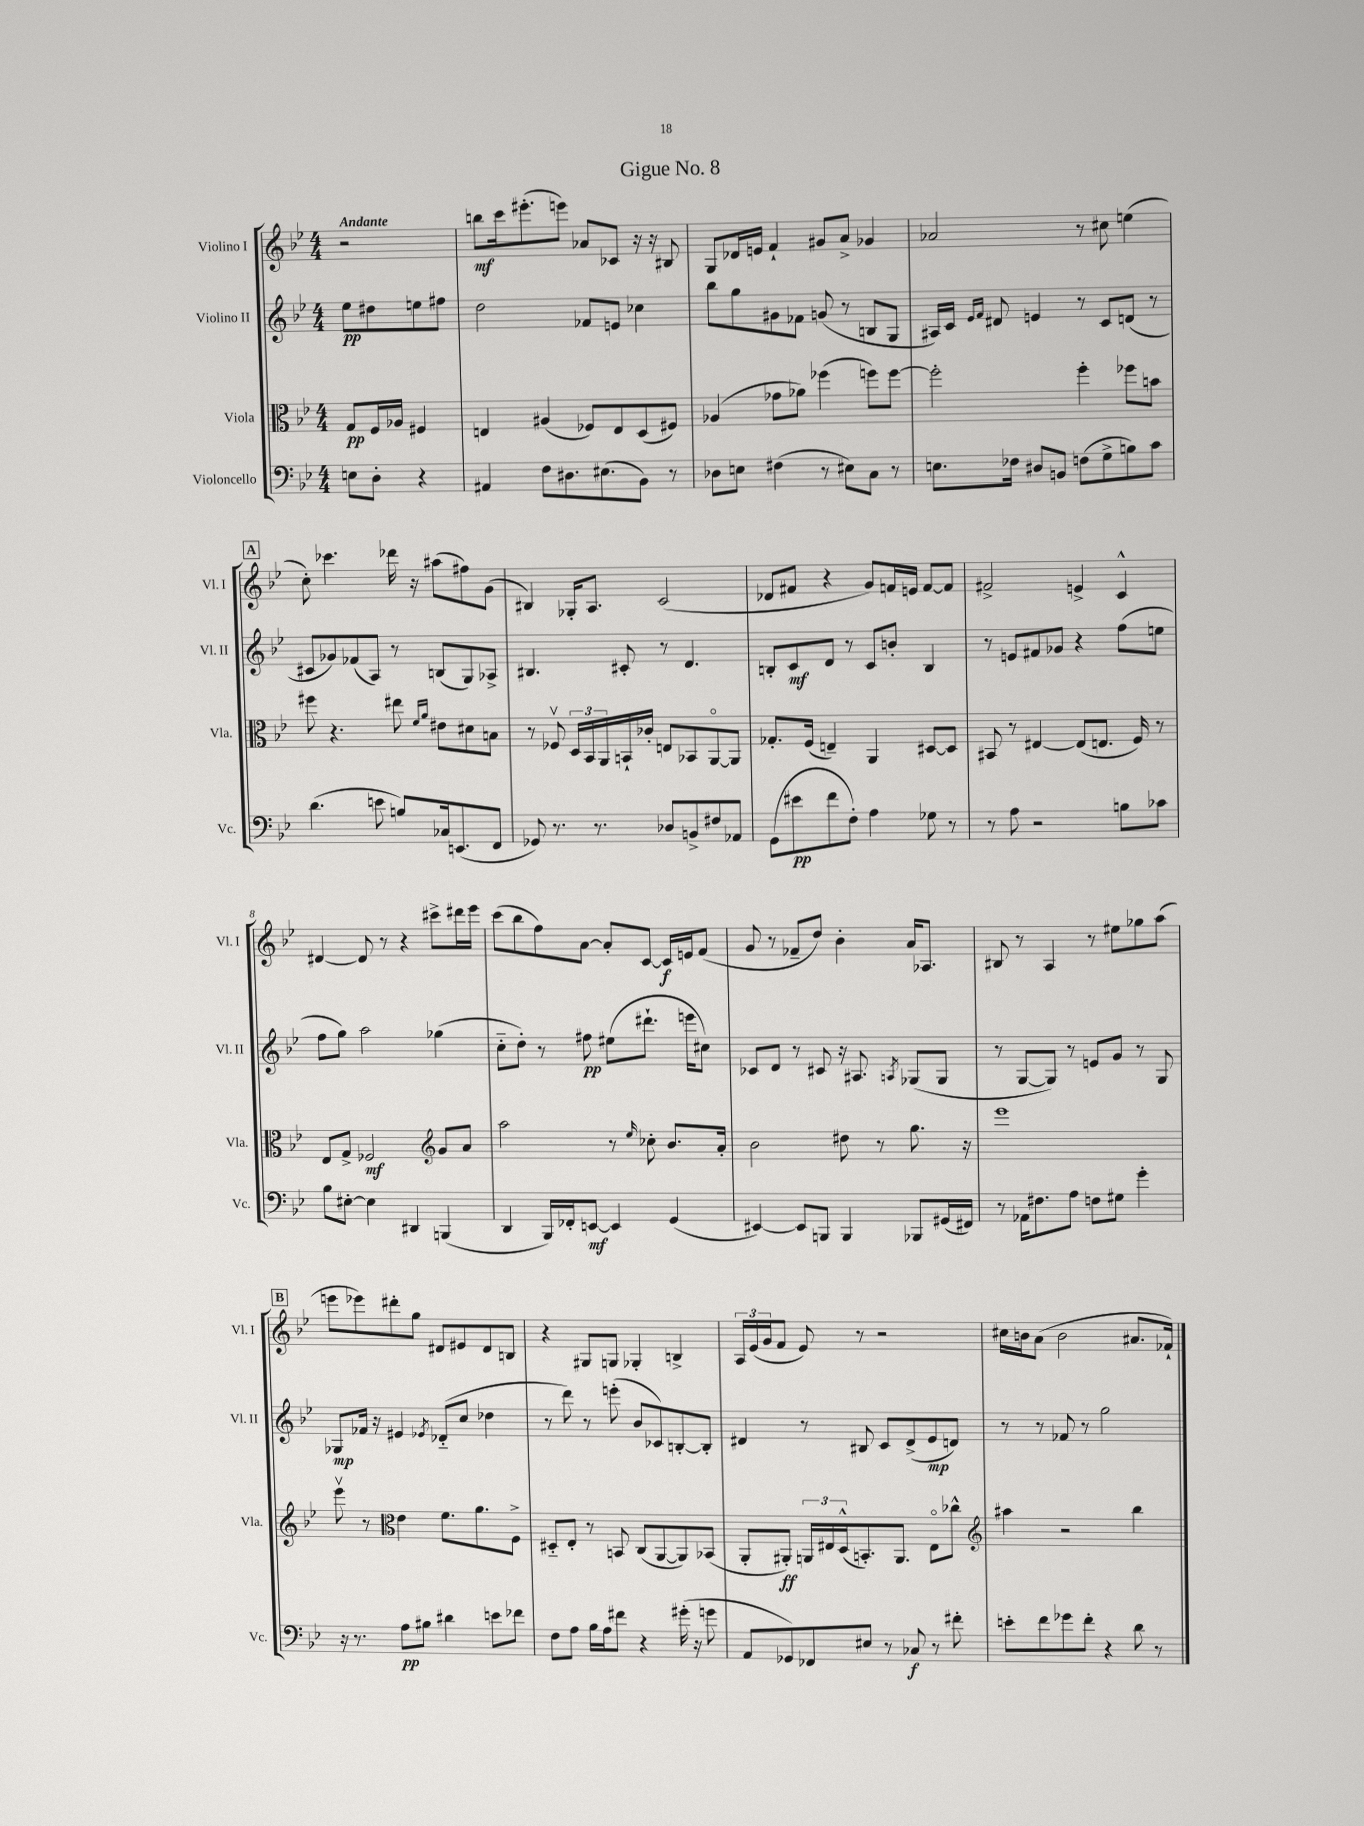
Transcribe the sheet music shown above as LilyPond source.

\header { title = "Gigue No. 8" }
<<
\new StaffGroup <<
\new Staff = "s0" \with { instrumentName = "Violino I" shortInstrumentName = "Vl. I" } {
    \clef treble \key bes \major \numericTimeSignature \time 4/4 \partial 2 \tempo "Andante"
    r2 |
    b''8\mf c'''16 eis'''8.-.( e'''8) aes'8 ces'8 r16 r16 bis8 |
    g8 des'16 e'16 f'4-! gis'8 a'8-> ges'4 |
    aes'2 r8 cis''8 e''4( |
    \mark \markup { \box "A" } c''8-.) ces'''4. des'''16 r16 ais''8( fis''8) g'8( |
    bis4) ges16-. a8. c'2( |
    des'8 fis'8 r4 g'8) f'16 e'16 f'8~ f'8 |
    fis'2-> e'4-> c'4-^ |
    dis'4~ dis'8 r8 r4 cis'''8-> dis'''16 ees'''16 |
    c'''8( bes''8 f''8) a'8~ a'8-. c'8~ c'16\f e'16 f'8( |
    g'8 r8 fes'8-- d''8) bes'4-. a'16 aes8. |
    bis8 r8 a4 r8 eis''8 ges''8 a''8( |
    \mark \markup { \box "B" } e'''8 ees'''8) dis'''8-. g''8 dis'8 eis'8 dis'8 b8 |
    r4 gis8 g8 ges4-. b4-> |
    \tuplet 3/2 { a16 ees'16( g'16 } f'8 ees'8) r8 r2 |
    cis''16 b'16 a'8( b'2 ais'8. fes'16-!) \bar "|." |
}
\new Staff = "s1" \with { instrumentName = "Violino II" shortInstrumentName = "Vl. II" } {
    \clef treble \key bes \major \numericTimeSignature \time 4/4 \partial 2
    ees''8\pp dis''8 e''8 fis''8 |
    d''2 fes'8 e'8 ces''4 |
    bes''8 g''8 gis'8 fes'8 g'8( r8 b8 g8 |
    ais16) c'16 \grace { ees'16 f'16 } dis'8 e'4 r8 c'8 d'8( r8 |
    \mark \markup { \box "A" } cis'8 ges'8) fes'8( a8) r8 b8( g8) aes8-> |
    bis4. cis'8-. r8 d'4. |
    b8-. c'8\mf d'8 r8 c'8 b'8-. b4 |
    r8 e'8 fis'8 ges'8 r4 f''8( e''8 |
    f''8 g''8) a''2 ges''4( |
    c''8-_ d''8-.) r8 fis''8\pp eis''8( dis'''8.-! e'''16 cis''8) |
    ces'8 d'8 r8 cis'8 r16 ais8. \acciaccatura { a8 } ges8( ges8 |
    r8 g8~ g8) r8 e'8 g'8 r8 g8 |
    \mark \markup { \box "B" } ges8\mp fes'16 r16 eis'4 \acciaccatura { ees'8 } des'8-_( c''8 des''4 |
    r8 d'''8) r8 e'''8-.( bes'8 ces'8) b8~-. b8-. |
    dis'4 r8 bis8 c'8 dis'8->( ees'8\mp d'8) |
    r8 r8 fes'8 r8 g''2 \bar "|." |
}
\new Staff = "s2" \with { instrumentName = "Viola" shortInstrumentName = "Vla." } {
    \clef alto \key bes \major \numericTimeSignature \time 4/4 \partial 2
    g8\pp f16 aes16 fis4 |
    e4 ais4( fes8) e8 d8( fis8) |
    aes4( ges'8 aes'8) fes''4( f''8) f''8~ |
    f''2-. f''4-. fes''8 b'8 |
    \mark \markup { \box "A" } fis''8 r4. eis''8 \grace { f'16 a'16 } eis'8 dis'8 b8 |
    r8 fes8\upbow \tuplet 3/2 { d16 bes,16 a,16 } b,16-! ces'16-. e8 bes,8 a,8~\flageolet a,8 |
    ges8.-. f16( e4--) a,4 dis8~ dis8 |
    bis,8 r8 eis4~ eis8( e8. f16) r8 |
    ees8 g8-> fes2\mf \clef treble g'8 a'8 |
    a''2 r8 \grace { ees''16 } ces''8-. bes'8. a'16-. |
    bes'2 dis''8 r8 g''8. r16 |
    ees'''1 |
    \mark \markup { \box "B" } ees'''8\upbow r8 \clef alto ees'4 f'8. a'8. f8-> |
    dis8-_ ees8-. r8 b,8 c8( a,8~ a,8) bes,8( |
    a,8-. ais,8-.\ff) \tuplet 3/2 { a,16 eis16 d16-^( } b,8.-.) a,8. eis8\flageolet ces''8-^ |
    \clef treble ais''4 r2 bes''4 \bar "|." |
}
\new Staff = "s3" \with { instrumentName = "Violoncello" shortInstrumentName = "Vc." } {
    \clef bass \key bes \major \numericTimeSignature \time 4/4 \partial 2
    e8 d8-. r4 |
    ais,4 f8 dis8. eis8.( bes,8) r8 |
    des8 e8 fis4( r8 eis8) c8 r8 |
    e8. fes16 dis8 b,8 f8( g8-> b8) c'8 |
    \mark \markup { \box "A" } d'4.( e'8 b8) ces16 e,8.( f,8 |
    ges,8) r8. r8. des8 b,8-> fis8 aes,8 |
    g,8( eis'8\pp f'8 f8-.) a4 ges8 r8 |
    r8 a8 r2 b8 ces'8 |
    bes8 eis8~-. eis4 dis,4 b,,4( |
    d,4 bes,,16) fes,16-. e,8~\mf e,4 g,4( |
    eis,4~) eis,8 b,,8 b,,4 bes,,8 gis,16( fis,16) |
    r8 aes,16 fis8. a8 f8 gis8 g'4-. |
    \mark \markup { \box "B" } r16 r8. a8\pp bis8 dis'4 e'8 fes'8 |
    f8 a8 bes16 a16 fis'8 r4 gis'16-.( r16 g'8 |
    a,8 ges,8) fes,8 eis8 r8 ces8\f r8 fis'8-. |
    e'8-. f'8 ges'8 f'8-. r4 d'8 r8 \bar "|." |
}
>>
>>
